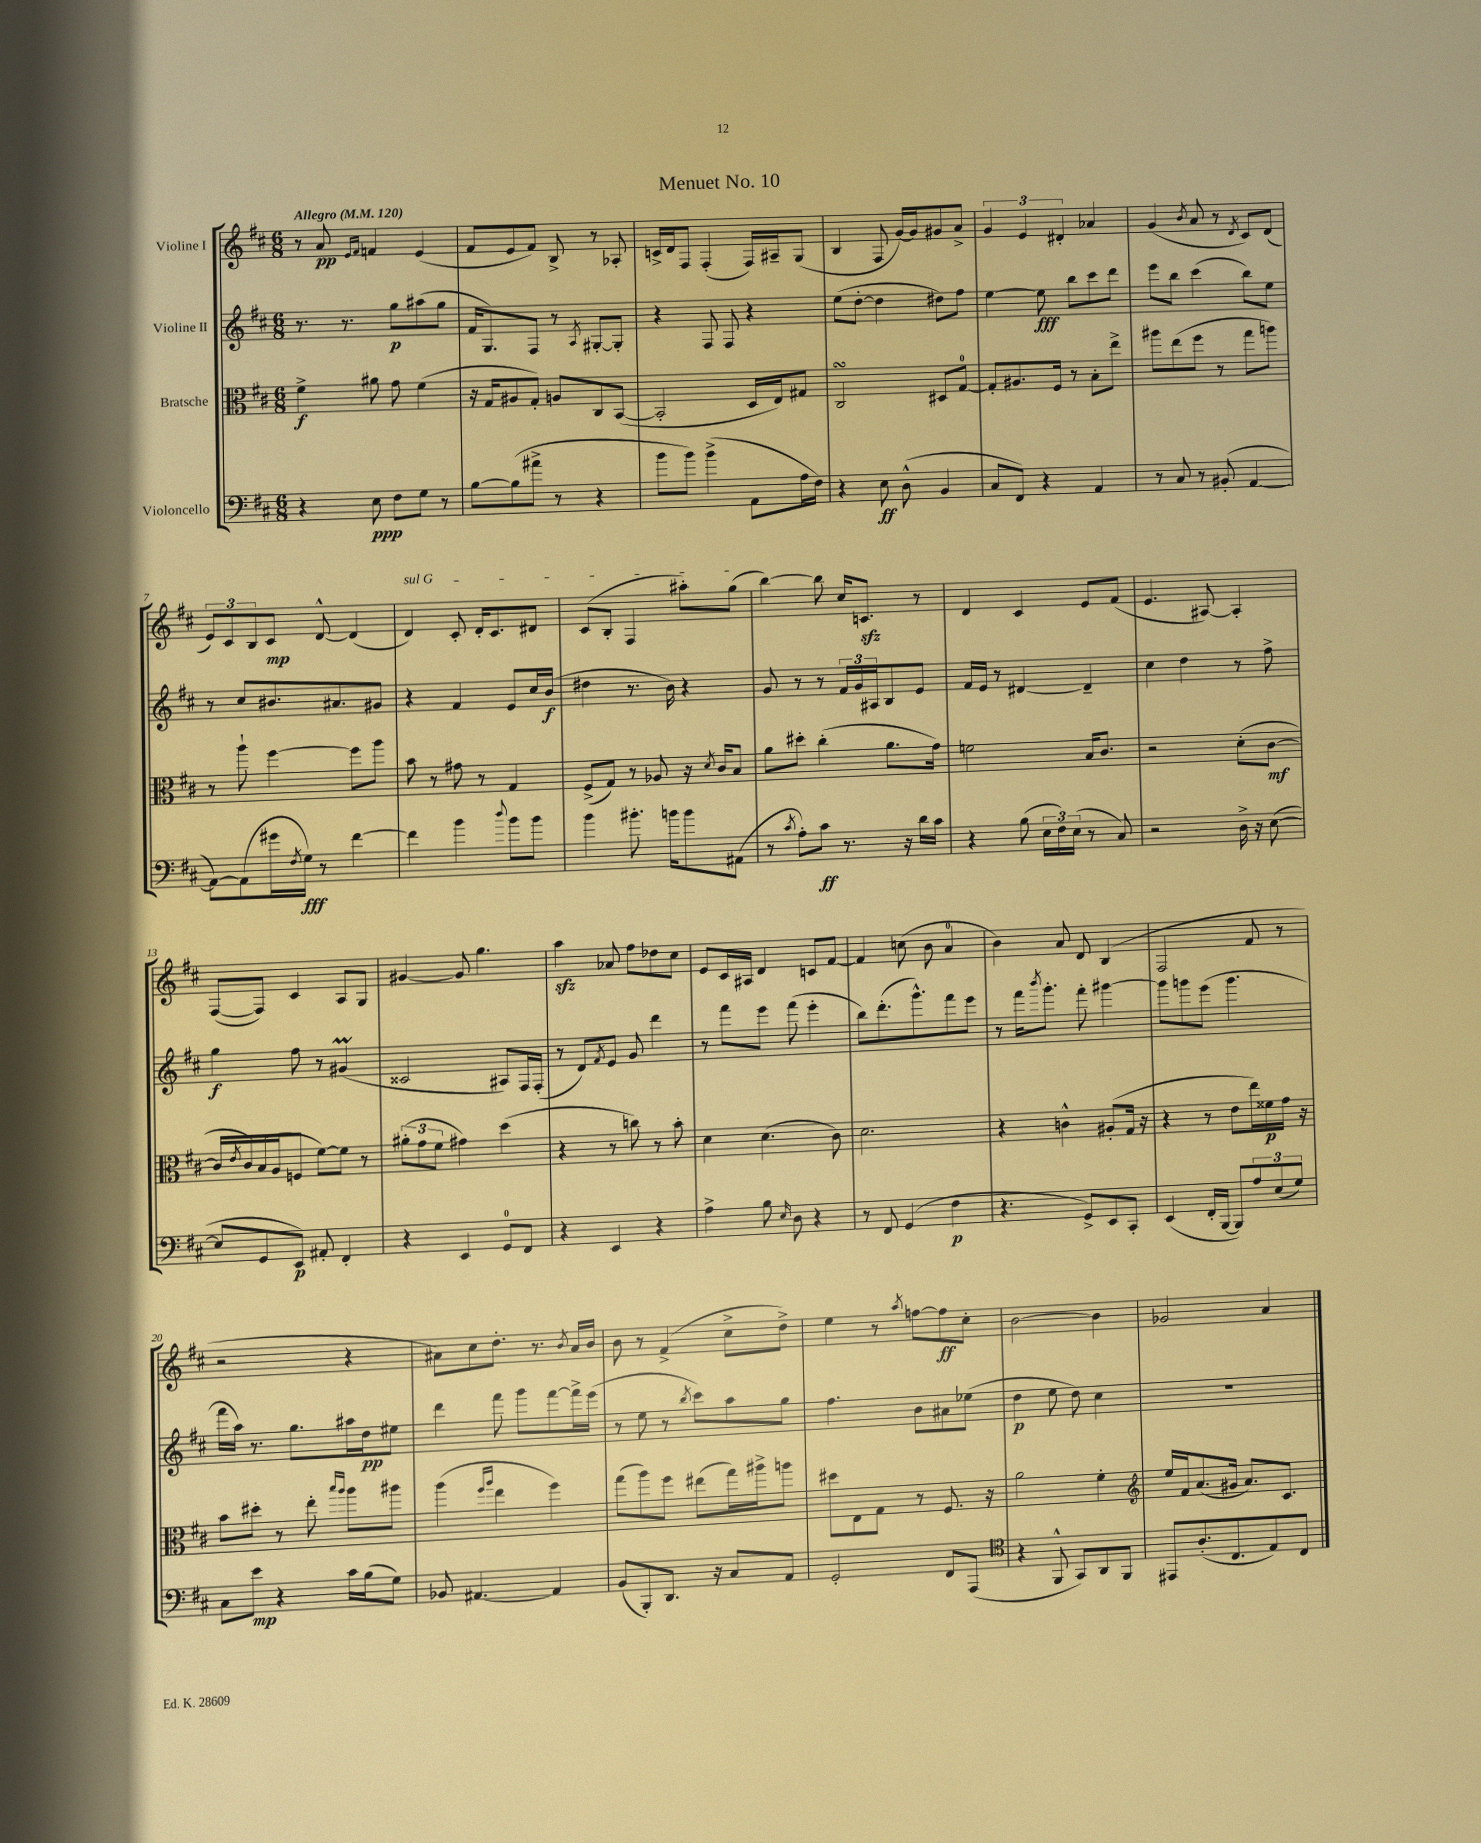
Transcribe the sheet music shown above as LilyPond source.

\header { title = "Menuet No. 10" }
<<
\new StaffGroup <<
\new Staff = "s0" \with { instrumentName = "Violine I" } {
    \clef treble \key d \major \numericTimeSignature \time 6/8 \tempo "Allegro" 4 = 120
    r8 a'8\pp \grace { e'16 fis'16 } f'4 e'4( |
    fis'8 e'8 fis'8) b8-> r8 aes8-. |
    c'16-> d'16 fis8 fis4-.( fis16) ais16-- g8( |
    b4 fis8 g'16~) g'16 gis'8 a'8-> |
    \tuplet 3/2 { g'4 e'4 dis'4-. } aes'4 |
    g'4( \acciaccatura { b'8 } a'8 r8 \acciaccatura { d'8 } cis'8) d'8( |
    \tuplet 3/2 { e'8) cis'8 b8 } cis'8\mp d'8~-^ d'4( |
    \once \override TextSpanner.bound-details.left.text = \markup { \italic "sul G" } d'4\startTextSpan) cis'8-. d'16-. cis'8. dis'8 |
    cis'8( b8-. fis4 ais''8-.) g''8\stopTextSpan( |
    b''4~) b''8 cis''16 c'8.\sfz r8 |
    d'4 cis'4 e'8 fis'8( |
    e'4. ais8~) ais4-. |
    fis8~( fis8) cis'4 a8 g8 |
    gis'4~ gis'8 g''4. |
    a''4\sfz aes'8 fis''8 des''8 cis''8 |
    e'8 cis'16 ais16 d'4 c'8 fis'8~ |
    fis'4 c''8( b'8 a'4-0 |
    b'4) a'8 d'8 b4( |
    fis2 fis'8 r8 |
    r2 r4 |
    ais'8) cis''8 d''8.-. r8. \acciaccatura { b'8 } ais'16 b'16 |
    b'8 r8 fis'4->( cis''8-> d''8->) |
    e''4 r8 \acciaccatura { a''8 } f''8~ f''8\ff cis''8-. |
    b'2~ b'4 |
    ges'2 a'4 \bar "|." |
}
\new Staff = "s1" \with { instrumentName = "Violine II" } {
    \clef treble \key d \major \numericTimeSignature \time 6/8
    r8. r8. g''8\p ais''8( g''8 |
    fis'16 g8.) fis8 r8 \acciaccatura { a8 } gis8~-. gis8-. |
    r4 fis8 fis8 r4 |
    e''8( d''8~-. d''4 dis''8) fis''8 |
    e''4~ e''8\fff b''8 cis'''8 d'''8 |
    e'''8 b''8 cis'''4( b''8) e''8 |
    r8 cis''8 bis'8. ais'8. gis'8 |
    r4 fis'4 e'8 cis''16 b'16\f( |
    dis''4 r8. b'16) r4 |
    g'8 r8 r8 \tuplet 3/2 { fis'16 g'16 ais16 } b8 e'8 |
    fis'16 e'16 r8 dis'4~ dis'4-- |
    cis''4 d''4 r8 fis''8-> |
    g''4\f fis''8 r8 gis'4\prall( |
    cisis'2 ais8) fis16 fis16-.( |
    r8 d'8) \acciaccatura { fis'8 } e'8 g'8 d'''4 |
    r8 fis'''8 e'''8 fis'''8( e'''4-. |
    b''8) d'''8.-.( g'''8.-^) fis'''8 e'''8 |
    r8 fis'''16 \acciaccatura { b'''8 } g'''8.-. fis'''8-. gis'''4~ |
    gis'''8 g'''8 e'''8( g'''4. |
    fis'''16 a''16) r8. g''8. ais''16 d''16\pp eis''8 |
    d'''4 fis'''8 g'''8 fis'''8~ fis'''16-> e'''16( |
    r8 e''8 r8 \acciaccatura { b''8 } cis'''8) a''8 g''8 |
    fis''4. b'8 ais'8 ees''8( |
    d''4\p e''8 d''8) cis''4 |
    R2. \bar "|." |
}
\new Staff = "s2" \with { instrumentName = "Bratsche" } {
    \clef alto \key d \major \numericTimeSignature \time 6/8
    fis'4->\f ais'8 g'8 fis'4( |
    r16 g16 ais8 g8-.) a8 cis8 b,8~( |
    b,2-. d16 e16) gis8 |
    cis2\turn dis8 g8-0~ |
    g8-. ais8. fis16 r8 b8-. e''8-> |
    ais''8 e''8( fis''8 r8 g''8 a''8) |
    r8 a''8-! fis''4~ fis''8 a''8 |
    b'8 r8 gis'8 r8 g4 |
    fis8->( g8) r8 aes8 r16 \acciaccatura { d'8 } cis'16 b8 |
    a'8 dis''8-. cis''4-.( a'8. g'16) |
    f'2 b16 cis'8. |
    r2 d'8-.( cis'8~\mf |
    cis'16 \acciaccatura { e'8 } cis'16) b16( a16 f8 fis'8~) fis'8 r8 |
    \tuplet 3/2 { ais'8-.( g'8 fis'8 } gis'4) d''4( |
    r4 r8 c''8) r8 b'8-. |
    d'4 d'4.( cis'8) |
    d'2. |
    r4 c'4-^ ais8-.( g16 r16 |
    r4 r8 e'8 e''16) fisis'16\p g'16 r16 |
    b'8 dis''8-. r8 e''8-. \grace { b''16 a''16 } a''8 ais''8 |
    a''4( \grace { fis''16 a''16 } e''4 fis''4) |
    g''8( a''8) fis''8 eis''8( g''16) ais''16-> a''8 |
    dis''8 e8 g8 r8 fis8. r16 |
    a'2 fis'4-. |
    \clef treble e''16 fis'16 a'8.( gis'16 a'8.) cis'8. \bar "|." |
}
\new Staff = "s3" \with { instrumentName = "Violoncello" } {
    \clef bass \key d \major \numericTimeSignature \time 6/8
    r4 e8\ppp fis8 g8 r8 |
    b8~ b8( ais'8-> r8 r4 |
    b'8 b'8) b'4->( a,8 a16 fis16) |
    r4 e8\ff d8-^( b,4 |
    cis8 fis,8) r4 a,4 |
    r8 cis8 r8 bis,8-.( a,4~ |
    a,8~) a,8( gis'16 \acciaccatura { fis8 } g16\fff) r8 fis'4~ |
    fis'4 b'4 \appoggiatura { d''8 } b'8 b'8 |
    b'4 bis'8.-. b'16 b'8 ais,8( |
    r8 \acciaccatura { cis'8 } a8-.) cis'8\ff r8. r16 d'16 cis'16 |
    r4 b8( \tuplet 3/2 { e16 fis16) e16( } r8 cis8) |
    r2 d16-> r16 e8~( |
    e8 g,8 e,8\p) ais,8-. fis,4-. |
    r4 e,4 g,8-0 fis,8 |
    r4 e,4 r4 |
    a4-> b8 \grace { e16 } d8 r4 |
    r8 fis,8 g,4( fis4\p |
    r4. g,8->) e,8 cis,8-. |
    e,4( fis,16-. b,,16~ b,,8) \tuplet 3/2 { a8 e8( g8) } |
    cis8 e'8\mp r4 cis'16 b16( g8) |
    bes,8 ais,4.~ ais,4 |
    b,8( b,,8-.) d,8. r16 cis8 a,8 |
    g,2-. fis,8 a,,8( |
    \clef tenor r4 fis,8-^ g,8) a,8 fis,8 |
    eis,8 a8.-.( cis8. e8) cis8 \bar "|." |
}
>>
>>
